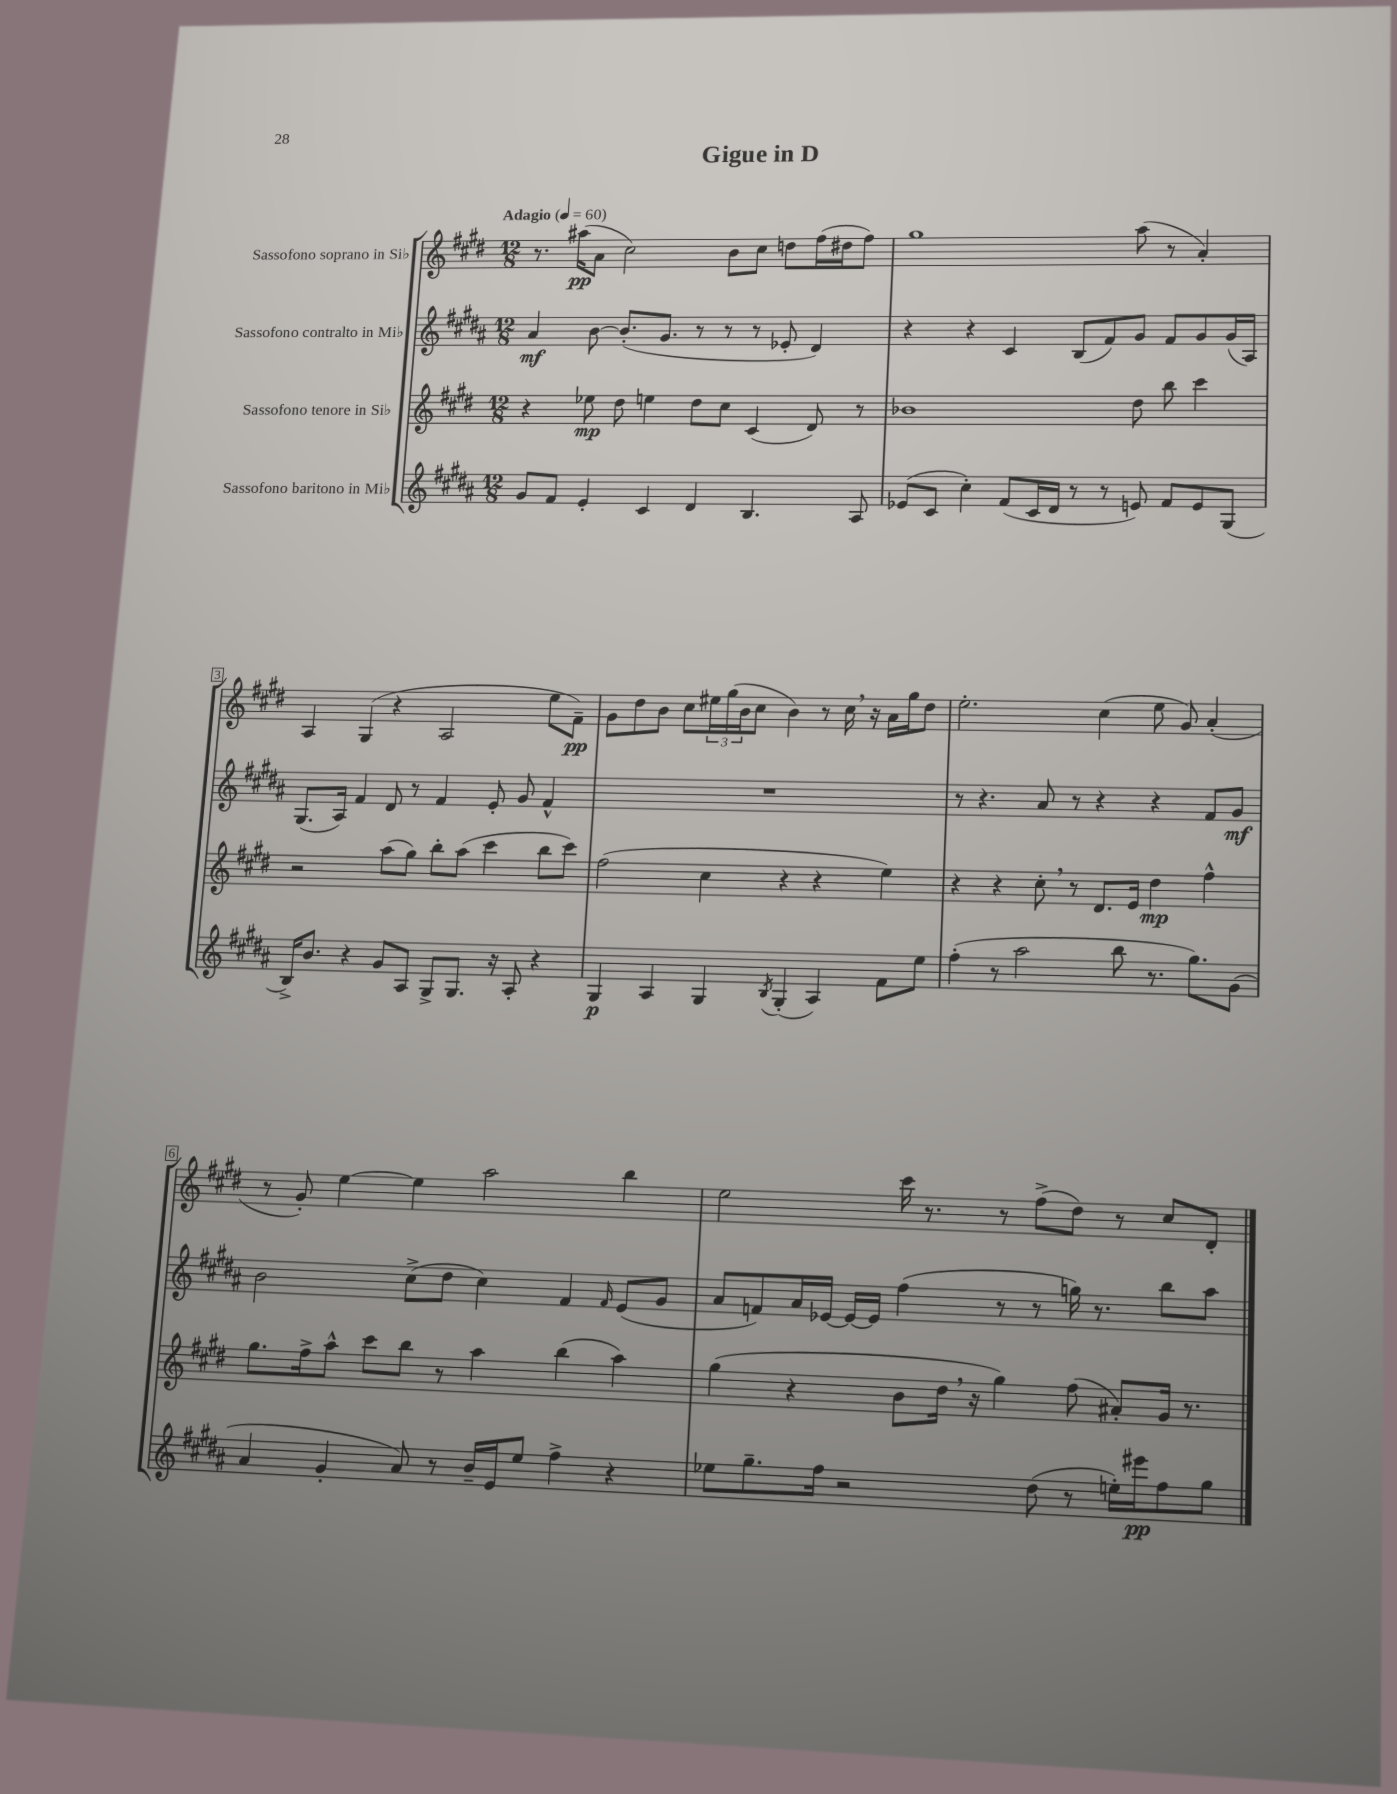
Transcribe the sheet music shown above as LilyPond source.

\header { title = "Gigue in D" }
<<
\new StaffGroup <<
\new Staff = "s0" \with { instrumentName = "Sassofono soprano in Sib" } {
    \clef treble \key e \major \numericTimeSignature \time 12/8 \tempo "Adagio" 4 = 60
    r8. ais''16\pp( a'8 cis''2) b'8 cis''8 d''8 fis''16( dis''16 fis''8) |
    gis''1 a''8( r8 a'4-.) |
    a4 gis4( r4 a2 e''8 fis'8--\pp) |
    gis'8 dis''8 b'8 cis''8 \tuplet 3/2 { eis''16 gis''16( b'16 } cis''8 b'4) r8 cis''16 \breathe r16 a'16 gis''16 dis''8 |
    e''2.-. cis''4( e''8 gis'8) a'4-.( |
    r8 gis'8-.) e''4~ e''4 a''2 b''4 |
    e''2 cis'''16 r8. r8 fis''8->( dis''8) r8 cis''8 dis'8-. \bar "|." |
}
\new Staff = "s1" \with { instrumentName = "Sassofono contralto in Mib" } {
    \clef treble \key b \major \numericTimeSignature \time 12/8
    ais'4\mf b'8~ b'8.-.( gis'8. r8 r8 r8 ees'8-. dis'4) |
    r4 r4 cis'4 b8( fis'8) gis'8 fis'8 gis'8 gis'16( ais16) |
    gis8.( ais16) fis'4 dis'8 r8 fis'4 e'8-. gis'8 fis'4-^ |
    R1. |
    r8 r4. ais'8 r8 r4 r4 fis'8 gis'8\mf |
    b'2 cis''8->( dis''8 cis''4) fis'4 \grace { fis'16 } e'8( gis'8 |
    ais'8 f'8) ais'16 ees'16~ ees'16~ ees'16 fis''4( r8 r8 g''16) r8. b''8 ais''8 \bar "|." |
}
\new Staff = "s2" \with { instrumentName = "Sassofono tenore in Sib" } {
    \clef treble \key e \major \numericTimeSignature \time 12/8
    r4 ees''8\mp dis''8 e''4 dis''8 cis''8 cis'4( dis'8) r8 |
    bes'1 dis''8 b''8 cis'''4 |
    r2 a''8( gis''8) b''8-. a''8( cis'''4 b''8 cis'''8) |
    fis''2( cis''4 r4 r4 e''4) |
    r4 r4 cis''8-. \breathe r8 dis'8. e'16 dis''4\mp fis''4-^ |
    gis''8. fis''16-> a''8-^ cis'''8 b''8 r8 a''4 b''4( a''4) |
    gis''4( r4 b'8 dis''16 \breathe r16 gis''4) fis''8( ais'8-.) gis'16 r8. \bar "|." |
}
\new Staff = "s3" \with { instrumentName = "Sassofono baritono in Mib" } {
    \clef treble \key b \major \numericTimeSignature \time 12/8
    gis'8 fis'8 e'4-. cis'4 dis'4 b4. ais8 |
    ees'8( cis'8 cis''4-.) fis'8( cis'16 dis'16 r8 r8 e'8) fis'8 e'8 gis8( |
    b16->) b'8. r4 gis'8 ais8 gis8-> gis8. r16 ais8-. r4 |
    gis4\p ais4 gis4 \acciaccatura { b8 } gis4-.( ais4) fis'8 e''8 |
    fis''4-.( r8 ais''2 b''8 r8. gis''8.) gis'8( |
    ais'4 gis'4-. ais'8) r8 b'16-- e'16 e''8 fis''4-> r4 |
    ees''8 gis''8.-- fis''16 r2 dis''8( r8 e''16-.) eis'''16\pp fis''8 gis''8 \bar "|." |
}
>>
>>
\layout { \context { \Score \override BarNumber.stencil = #(make-stencil-boxer 0.1 0.3 ly:text-interface::print) } }
